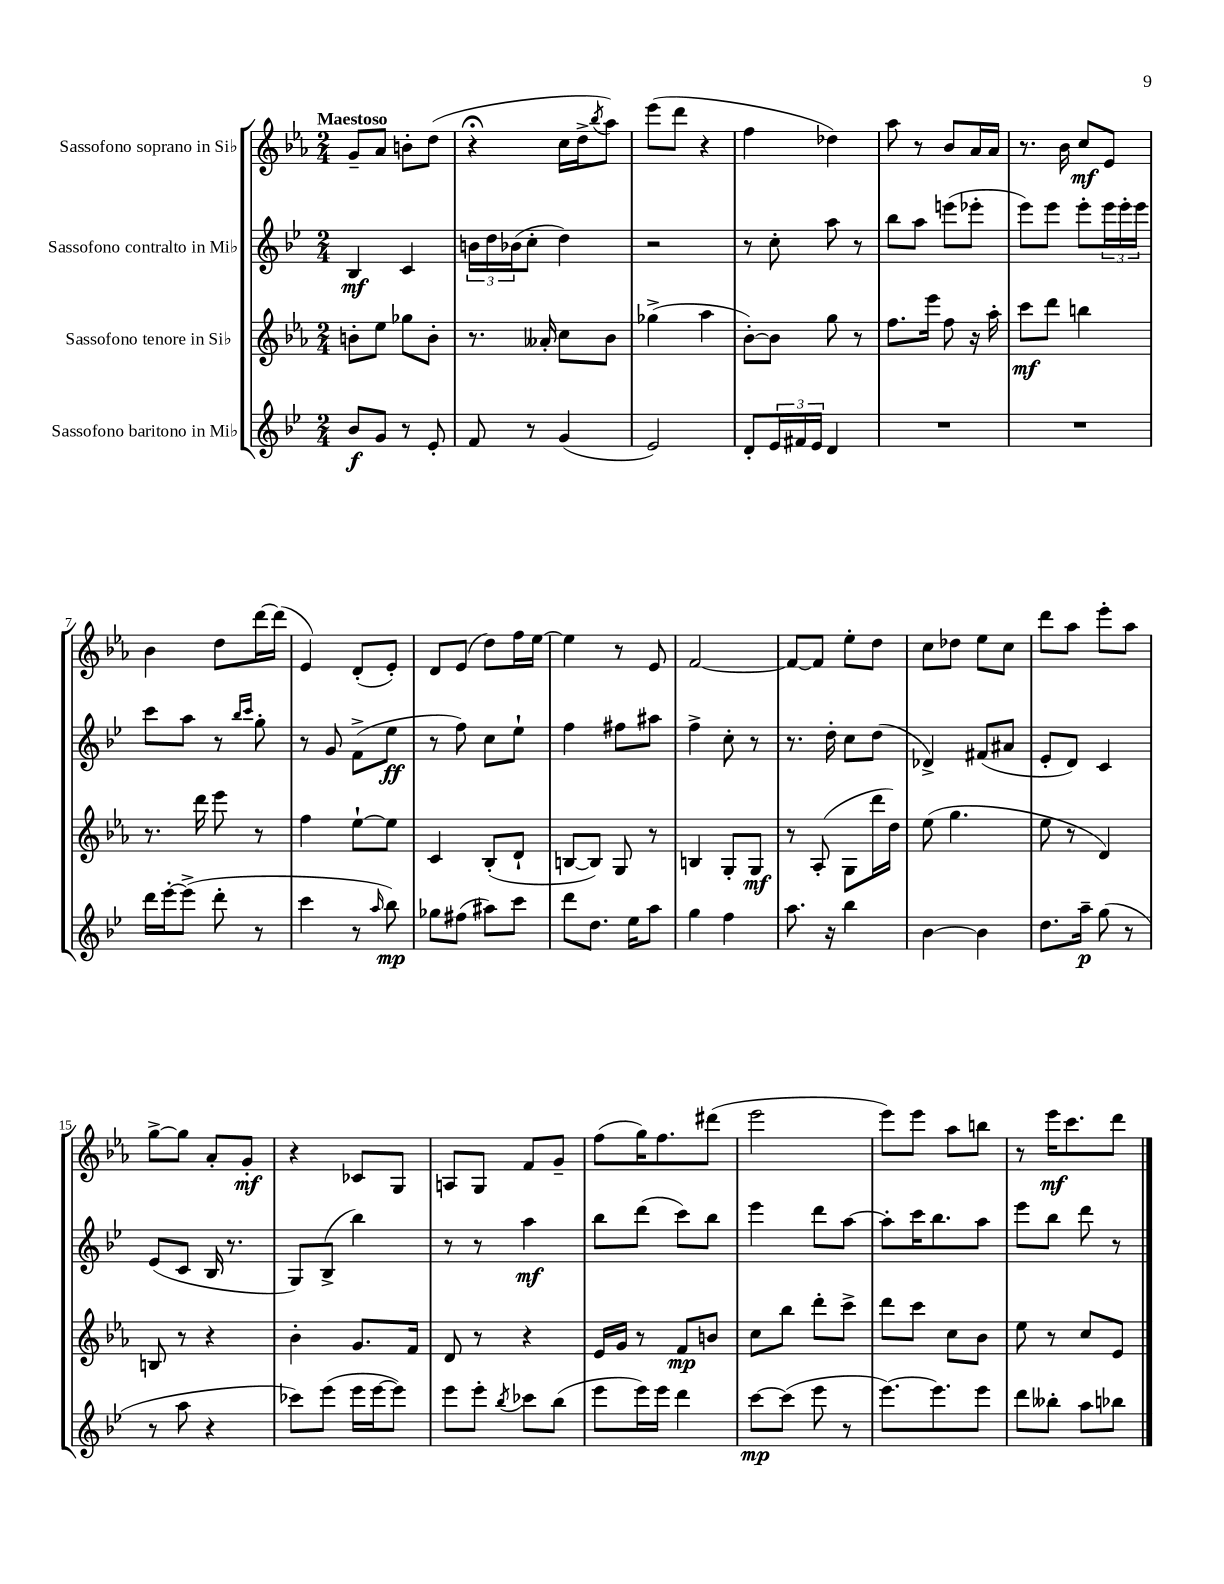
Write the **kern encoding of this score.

**kern	**kern	**kern	**kern
*staff4	*staff3	*staff2	*staff1
*clefG2	*clefG2	*clefG2	*clefG2
*k[b-e-]	*k[b-e-a-]	*k[b-e-]	*k[b-e-a-]
*M2/4	*M2/4	*M2/4	*M2/4
8b-	8b'	4B-	8g~
8g	8ee-	.	8a-
8r	8gg-	4c	8b'
8e-'	8b'	.	(8dd
=	=	=	=
8f	8.r	24b	4r;
.	.	24dd	.
.	.	(24b-	.
8r	.	8cc'	.
.	16a--'	.	.
(4g	8cc	4dd)	16cc
.	.	.	16dd^
.	.	.	8qbb-
.	8b-	.	8aa-)
=	=	=	=
2e-)	(4gg-^	2r	(8eee-
.	.	.	8ddd
.	4aa-	.	4r
=	=	=	=
8d'	[8b-')	8r	4ff
24e-	8b-]	8cc'	.
24f#	.	.	.
24e-	.	.	.
4d	8gg	8aa	4dd-)
.	8r	8r	.
=	=	=	=
2r	8.ff	8bb-	8aa-
.	.	8aa	8r
.	16eee-	.	.
.	8ff	(8eee	8b-
.	16r	8eee-'	16a-
.	16aa-'	.	16a-
=	=	=	=
2r	8ccc	8eee-)	8.r
.	8ddd	8eee-	.
.	.	.	16b-
.	4bb	8eee-'	8cc
.	.	24eee-	8e-
.	.	24eee-'	.
.	.	24eee-	.
=	=	=	=
16ddd	8.r	8ccc	4b-
[16eee-'	.	.	.
(8eee-^]	.	8aa	.
.	16ddd	.	.
8ddd'	8eee-	8r	8dd
.	.	16qqbb-	.
.	.	16qqccc	.
8r	8r	8gg'	[16ddd
.	.	.	(16ddd]
=	=	=	=
4ccc	4ff	8r	4e-)
.	.	8g	.
8r	[8ee-`	(8f^	(8d'
16qqaa	.	.	.
8bb-)	8ee-]	8ee-	8e-')
=	=	=	=
8gg-	4c	8r	8d
(8ff#	.	8ff)	(8e-
8aa#)	(8B-'	8cc	8dd)
8ccc	8d`	8ee-`	16ff
.	.	.	[16ee-
=	=	=	=
8ddd	[8B	4ff	4ee-]
8.dd	8B])	.	.
.	8G	8ff#	8r
16ee-	.	.	.
8aa	8r	8aa#	8e-
=	=	=	=
4gg	4B	4ff^	[2f
4ff	8G'	8cc'	.
.	8G	8r	.
=	=	=	=
8.aa	8r	8.r	8f_
.	(8A-'	.	8f]
16r	.	16dd'	.
4bb-	8G	8cc	8ee-'
.	16ddd	(8dd	8dd
.	16dd)	.	.
=	=	=	=
[4b-	(8ee-	4d-^)	8cc
.	4.gg	.	8dd-
4b-]	.	(8f#	8ee-
.	.	8a#	8cc
=	=	=	=
8.dd	8ee-	8e-'	8ddd
.	8r	8d)	8aa-
16aa~	.	.	.
(8gg	4d)	4c	8eee-'
8r	.	.	8aa-
=	=	=	=
8r	8B	(8e-	[8gg^
8aa	8r	8c	8gg]
4r	4r	16B-	8a-'
.	.	8.r	.
.	.	.	8g'
=	=	=	=
8ccc-)	4b-'	8G)	4r
(8eee-	.	(8B-^	.
16eee-	8.g	4bb-)	8c-
[16eee-	.	.	.
8eee-])	.	.	8G
.	16f	.	.
=	=	=	=
8eee-	8d	8r	8A
8eee-'	8r	8r	8G
8qbb-	.	.	.
8ccc-	4r	4aa	8f
(8bb-	.	.	8g~
=	=	=	=
8eee-	16e-	8bb-	(8ff
.	16g	.	.
16eee-)	8r	(8ddd	16gg)
16eee-	.	.	8.ff
4ddd	8f	8ccc)	.
.	8b	8bb-	(8ddd#
=	=	=	=
[8ccc	8cc	4eee-	2eee-
(8ccc]	8bb-	.	.
8eee-	8ddd'	8ddd	.
8r	8ccc^	[8aa	.
=	=	=	=
[8.eee-)	8ddd	8aa']	8eee-)
.	8ccc	16ccc	8eee-
8.eee-]	.	8.bb-	.
.	8cc	.	8aa-
8eee-	8b-	8aa	8bb
=	=	=	=
8ddd	8ee-	8eee-	8r
8bb--'	8r	8bb-	16eee-
.	.	.	8.ccc
8aa	8cc	8ddd	.
8bb-	8e-	8r	8ddd
==	==	==	==
*-	*-	*-	*-
